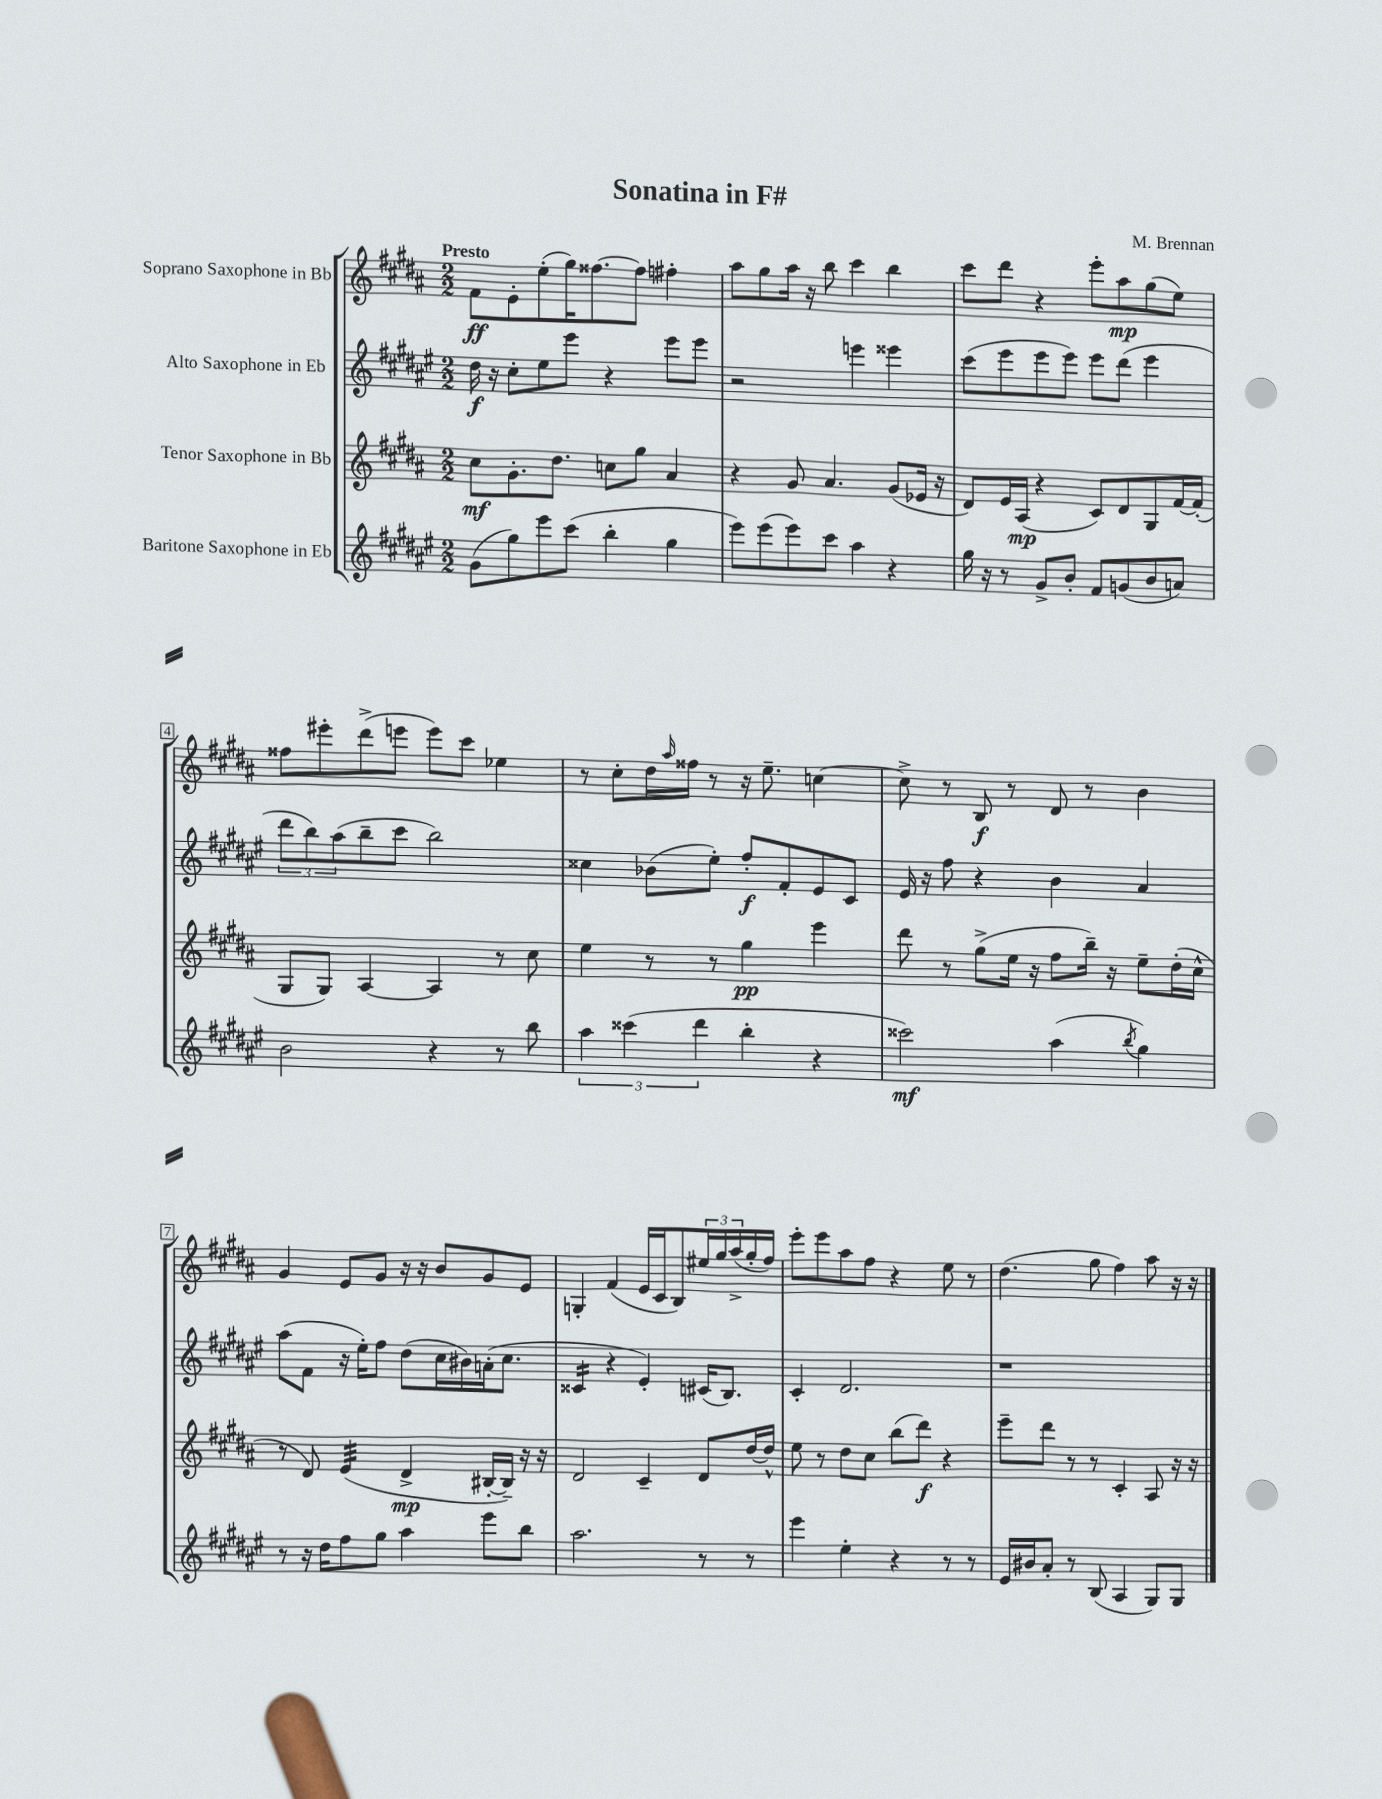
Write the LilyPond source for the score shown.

\header { title = "Sonatina in F#" composer = "M. Brennan" }
<<
\new StaffGroup <<
\new Staff = "s0" \with { instrumentName = "Soprano Saxophone in Bb" } {
    \clef treble \key b \major \numericTimeSignature \time 2/2 \tempo "Presto"
    fis'8\ff e'8-. e''8-.( gis''16) fisis''8.~ fisis''8 fis''4-. |
    ais''8 gis''8 ais''16 r16 b''8 cis'''4 b''4 |
    cis'''8 dis'''8 r4 e'''8-. ais''8\mp gis''8( e''8) |
    fisis''8 eis'''8-. dis'''8->( e'''8 e'''8) cis'''8 ees''4 |
    r8 cis''8-. dis''16 \grace { ais''16 } fisis''16 r8 r16 e''8.-- c''4~ |
    c''8-> r8 b8\f r8 dis'8 r8 b'4 |
    gis'4 e'8 gis'8 r16 r16 b'8 gis'8 e'8 |
    g4-. fis'4( e'16 cis'16 b8) \tuplet 3/2 { eis''16 gis''16 ais''16->( } gis''16-. fis''16) |
    e'''8-. e'''8 ais''8 fis''8 r4 e''8 r8 |
    dis''4.( gis''8 fis''4) ais''8 r16 r16 \bar "|." |
}
\new Staff = "s1" \with { instrumentName = "Alto Saxophone in Eb" } {
    \clef treble \key fis \major \numericTimeSignature \time 2/2
    dis''16\f r16 cis''8-. eis''8 eis'''8 r4 eis'''8 eis'''8 |
    r2 e'''4 eisis'''4 |
    cis'''8( eis'''8 eis'''8 eis'''8) eis'''8 dis'''8( eis'''4 |
    \tuplet 3/2 { dis'''8 b''8) ais''8( } b''8-- cis'''8 b''2) |
    cisis''4 bes'8( eis''8-.) fis''8-.\f fis'8-. eis'8 cis'8 |
    eis'16 r16 fis''8 r4 b'4 ais'4 |
    ais''8( fis'8 r16 eis''16-.) fis''8 dis''8( cis''16 bis'16) a'16-.( cis''8. |
    cisis'4:16 r4 eis'4-.) cis'16( b8.) |
    cis'4-. dis'2. |
    r1 \bar "|." |
}
\new Staff = "s2" \with { instrumentName = "Tenor Saxophone in Bb" } {
    \clef treble \key b \major \numericTimeSignature \time 2/2
    cis''8\mf gis'8.-. dis''8. c''8 gis''8 ais'4 |
    r4 gis'8 ais'4. gis'8( ees'16 r16 |
    dis'8) e'16 ais16\mp( r4 cis'8) dis'8 gis8 fis'16~ fis'16-.( |
    gis8 gis8) ais4~ ais4 r8 cis''8 |
    e''4 r8 r8 gis''4\pp e'''4 |
    dis'''8 r8 gis''8->( e''16 r16 fis''8 b''16--) r16 e''8-- dis''16-.( cis''16-^ |
    r8 dis'8) e'4:32( dis'4->\mp bis16~-. bis16--) r16 r16 |
    dis'2 cis'4-- dis'8 dis''16~ dis''16-^ |
    e''8 r8 dis''8 cis''8 b''8( dis'''8\f) r4 |
    e'''8-- dis'''8 r8 r8 cis'4-. ais8 r16 r16 \bar "|." |
}
\new Staff = "s3" \with { instrumentName = "Baritone Saxophone in Eb" } {
    \clef treble \key fis \major \numericTimeSignature \time 2/2
    gis'8( gis''8) eis'''8 cis'''8( b''4-. gis''4 |
    eis'''8) eis'''8( eis'''8) cis'''8 ais''4 r4 |
    gis''16 r16 r8 gis'8-> b'8-. fis'8 g'8( b'8 a'8) |
    b'2 r4 r8 b''8 |
    \tuplet 3/2 { ais''4 cisis'''4( dis'''4 } b''4-. r4 |
    cisis'''2\mf) ais''4( \acciaccatura { b''8 } gis''4) |
    r8 r16 dis''16 fis''8 gis''8 ais''4 eis'''8 b''8 |
    ais''2. r8 r8 |
    eis'''4 eis''4-. r4 r8 r8 |
    eis'16 bis'16 ais'8-. r8 b8( ais4 gis8) gis8 \bar "|." |
}
>>
>>
\layout { \context { \Score \override BarNumber.stencil = #(make-stencil-boxer 0.1 0.3 ly:text-interface::print) } }
